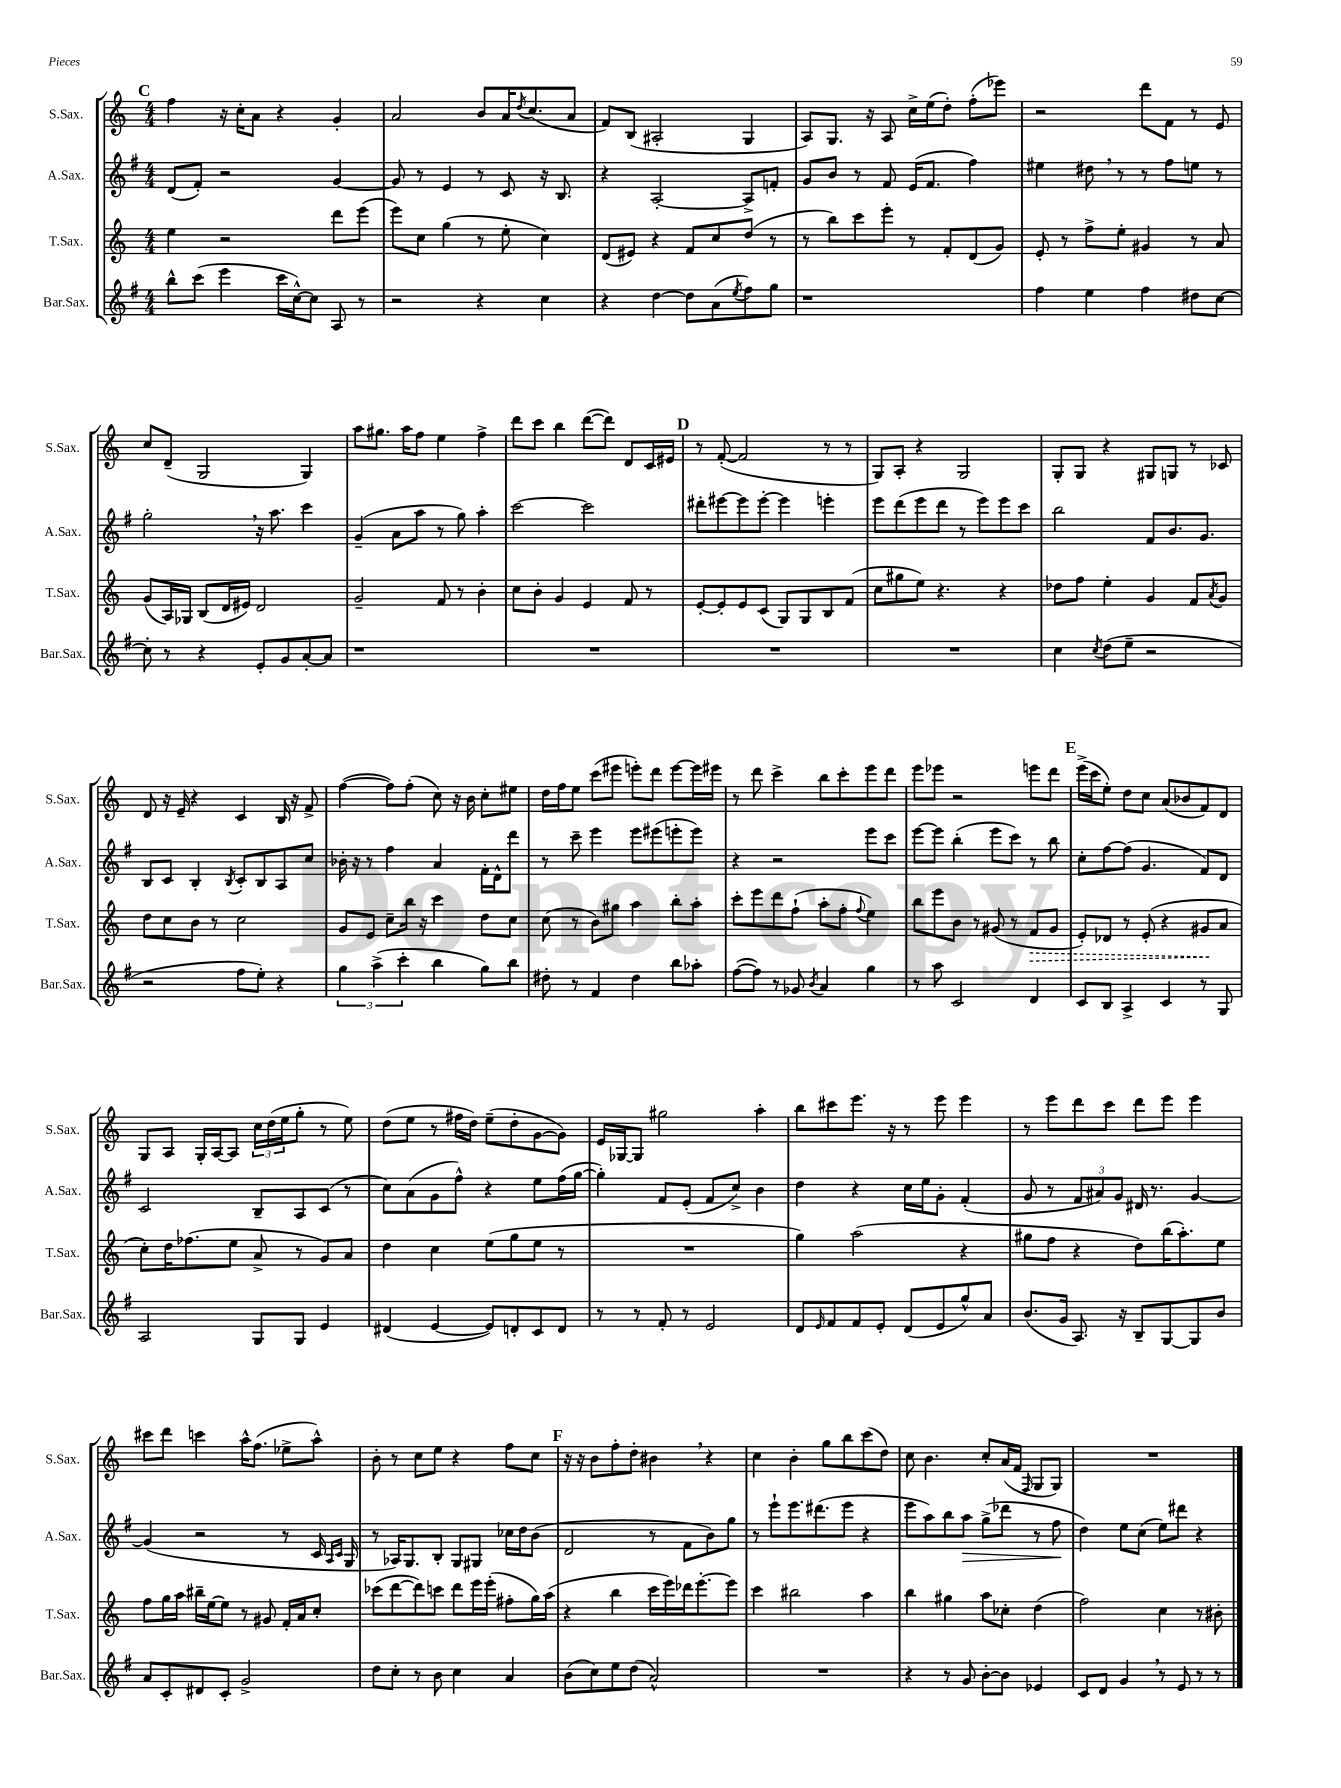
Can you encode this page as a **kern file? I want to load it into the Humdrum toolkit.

**kern	**kern	**kern	**kern
*staff4	*staff3	*staff2	*staff1
*clefG2	*clefG2	*clefG2	*clefG2
*k[f#]	*k[]	*k[f#]	*k[]
*M4/4	*M4/4	*M4/4	*M4/4
8bb^^	4ee	(8d	4ff
(8ccc	.	8f#')	.
4eee	2r	2r	16r
.	.	.	16cc'
.	.	.	8a
16ccc	.	.	4r
[16cc^^)	.	.	.
8cc]	.	.	.
8A	8ddd	[4g	4g'
8r	(8eee	.	.
=	=	=	=
2r	8eee)	8g]	2a
.	8cc	8r	.
.	(4gg	4e	.
4r	8r	8r	8b
.	8ee'	8c	16a
.	.	.	8qdd
.	.	.	(8.cc
4cc	4cc)	16r	.
.	.	8.B	.
.	.	.	8a
=	=	=	=
4r	(8d	4r	8f)
.	8e#)	.	(8B
[4dd	4r	[2A'	2A#'
8dd]	8f	.	.
(8a	8cc	.	.
8qee	.	.	.
8ff#)	(8dd	8A^]	4G
8gg	8r	8f'	.
=	=	=	=
1r	8r	8g	8A)
.	8bb)	8b	8.G
.	8ccc	8r	.
.	.	.	16r
.	8eee'	8f#	8A
.	8r	(16e	16cc^
.	.	8.f#	(16ee
.	8f'	.	8dd')
.	(8d	4ff#)	(8ff'
.	8g)	.	8eee-)
=	=	=	=
4ff#	8e'	4ee#	2r
.	8r	.	.
4ee	8ff^	8dd#	.
.	8ee'	8r	.
4ff#	4g#	8r	8ddd
.	.	8ff#	8f
8dd#	8r	8ee	8r
[8cc	8a	8r	8e
=	=	=	=
8cc']	(8g	2gg'	8cc
8r	16A)	.	(8d~
.	16G-	.	.
4r	(8B	.	2G
.	16d	.	.
.	16e#)	.	.
8e'	2d	16r	.
.	.	8.aa	.
8g	.	.	.
[8a'	.	4ccc	4G)
8a]	.	.	.
=	=	=	=
1r	2g~	(4g~	8aa
.	.	.	8.gg#
.	.	8a	.
.	.	.	16aa
.	.	8aa	8ff
.	8f	8r	4ee
.	8r	8gg)	.
.	4b'	4aa'	4ff^
=	=	=	=
1r	8cc	[2ccc	8ddd
.	8b'	.	8ccc
.	4g	.	4bb
.	4e	2ccc]	([8ddd
.	.	.	8ddd])
.	8f	.	8d
.	8r	.	16c
.	.	.	16e#
=	=	=	=
1r	[8e'	8ddd#'	8r
.	8e']	[8eee#	([8f'
.	8e	8eee#]	2f]
.	(8c	[8eee#'	.
.	8G)	4eee#]	.
.	8G	.	.
.	8B	4eee'	8r
.	(8f	.	8r
=	=	=	=
1r	8cc	8eee	8G)
.	8gg#	(8ddd	8A'
.	8ee)	8eee	4r
.	4.r	8ddd	.
.	.	8r	2G
.	.	8eee)	.
.	4r	8eee	.
.	.	8ccc	.
=	=	=	=
4cc	8dd-	2bb	8G'
.	8ff	.	8G
8qcc	.	.	.
(8dd	4ee'	.	4r
8ee~	.	.	.
2r	4g	8f#	8G#
.	.	8.b	8G
.	8f	.	8r
.	.	8.g	.
.	8qa	.	.
.	8g	.	8c-
=	=	=	=
2r	8dd	8B	8d
.	8cc	8c	16r
.	.	.	16e~
.	8b	4B'	4r
.	8r	.	.
.	.	8qB	.
8ff#	2cc	8c'	4c
8ee')	.	8B	.
4r	.	8A	16B
.	.	.	16r
.	.	8cc	8f^
=	=	=	=
6gg	8g	16b-'	([4ff
.	.	16r	.
.	8e	8r	.
(6aa^	.	.	.
.	8cc~	4ff#	8ff])
6ccc'	.	.	.
.	16bb	.	(8ff'
.	16r	.	.
4bb	4ccc	4a	8cc)
.	.	.	16r
.	.	.	16b
8gg)	8dd	16f#'	8cc'
.	.	16d^^	.
8bb	8cc	8ddd	8ee#
=	=	=	=
8dd#'	(8cc	8r	16dd
.	.	.	16ff
8r	8r	8ccc~	8ee
4f#	8b)	4eee	(8ccc
.	8gg#	.	8eee#
4dd#	4aa	8eee	8eee')
.	.	(8eee#	8ddd
8bb	8bb'	8eee'	[8eee
8aa-'	8aa'	8eee)	16eee]
.	.	.	16eee#
=	=	=	=
([8ff#	8ccc'	4r	8r
8ff#])	8eee	.	8ddd
8r	8ddd	2r	4ccc^
8g-	(8ff`	.	.
8qb	.	.	.
4a	8aa'	.	8bb
.	8ff'	.	8ccc'
.	8qqff	.	.
4gg	4ee)	8eee	8eee
.	.	8ccc	8ddd
=	=	=	=
8r	8bb	[8eee	8eee
8aa	8eee	8eee]	8eee-
2c	8b	(4bb'	2r
.	8r	.	.
.	(8g#	8eee	.
.	8r	8ccc)	.
4d	8f	8r	8eee
.	8g#	8bb	8ddd
=	=	=	=
8c	8e')	8cc'	(16eee^
.	.	.	16ccc
8B	8d-	[8ff#	8ee')
4A^	8r	(8ff#]	8dd
.	(8e'	4.g	8cc
4c	4r	.	(8a
.	.	.	8b-
8r	8g#	8f#)	8f)
8G	8a	8d	8d
=	=	=	=
2A	8cc')	2c	8G
.	16dd	.	8A
.	(8.ff-	.	.
.	.	.	16G'
.	.	.	[16A
.	8ee	.	8A]
8G	8a^	8B~	24cc
.	.	.	(24dd
.	.	.	24ee
8G	8r	8A	8gg'
4e	8g)	(8c	8r
.	8a	8r	8ee)
=	=	=	=
(4d#	4dd	8cc)	(8dd
.	.	(8a	8ee
[4e	4cc	8g	8r
.	.	8ff#^^)	16ff#
.	.	.	16dd)
8e])	(8ee	4r	(8ee~
8d'	8gg	.	8dd'
8c	8ee	8ee	[8g
8d	8r	(16ff#	8g])
.	.	[16gg	.
=	=	=	=
8r	1r	4gg'])	16e
.	.	.	[16G-
8r	.	.	8G-]
8f#'	.	8f#	2gg#
8r	.	(8e'	.
2e	.	8f#	.
.	.	8cc^)	.
.	.	4b	4aa'
=	=	=	=
8d	4gg)	4dd	8bb
16qqe	.	.	.
8f#	.	.	8ccc#
8f#	(2aa	4r	8.eee
8e'	.	.	.
.	.	.	16r
(8d	.	16cc	8r
.	.	16ee	.
8e	.	8g'	8eee
8gg^^)	4r	(4f#'	4eee
8a	.	.	.
=	=	=	=
(8.b	8gg#	8g	8r
.	8ff	8r	8eee
16g	.	.	.
8.A)	4r	12f#	8ddd
.	.	12a#)	.
.	.	.	8ccc
.	.	12g	.
16r	.	.	.
8B~	8dd)	16d#	8ddd
.	.	8.r	.
[8G	(16bb	.	8eee
.	8.aa')	.	.
8G]	.	[4g	4eee
8b	8ee	.	.
=	=	=	=
8a	8ff	(4g]	8ccc#
8c'	16gg	.	8ddd
.	16aa	.	.
8d#	16bb#~	2r	4ccc
.	[16ee	.	.
8c'	8ee]	.	.
2g^	8r	.	16aa^^
.	.	.	(8.ff
.	8g#	.	.
.	16f'	8r	8ee-^
.	16a	.	.
.	8cc'	16c	8aa^^)
.	.	16qqA	.
.	.	16qqc	.
.	.	16G	.
=	=	=	=
8dd	(8ccc-	8r	8b'
8cc'	[8ddd	16A-)	8r
.	.	8.G	.
8r	8ddd])	.	8cc
8b	8ccc	8B'	8ee
4cc	8ddd	8G	4r
.	16eee	8G#	.
.	(16eee'	.	.
4a	8ff#'	16cc-	8ff
.	.	16dd	.
.	16gg)	(8b	8cc
.	(16aa	.	.
=	=	=	=
(8b	4r	2d	16r
.	.	.	16r
8cc)	.	.	8b
8ee	4bb	.	8ff'
(8dd	.	.	8dd'
2a^^)	16ccc	8r	4b#
.	16eee)	.	.
.	16ddd-	8f#	.
.	[8.eee'	.	.
.	.	8b)	4r
.	8eee]	8gg	.
=	=	=	=
1r	4ccc	8r	4cc
.	.	8eee`	.
.	2bb#	8.eee	4b'
.	.	(8.ddd#	.
.	.	.	8gg
.	.	8eee	8bb
.	4aa	4r	(8ccc
.	.	.	8dd)
=	=	=	=
4r	4bb	8eee	8cc
.	.	8aa)	4.b
8r	4gg#	8bb	.
8g	.	8aa	.
[8b'	8aa	(8gg^	8cc'
8b]	8cc-'	8ddd-	(16a
.	.	.	16f
.	.	.	16qqF
4e-	(4dd	8r	8G
.	.	8ff#	8G)
=	=	=	=
8c	2ff)	4dd)	1r
8d	.	.	.
4g	.	8ee	.
.	.	(8cc	.
8r	4cc	8ee)	.
8e	.	8ddd#	.
8r	8r	4r	.
8r	8b#'	.	.
==	==	==	==
*-	*-	*-	*-
